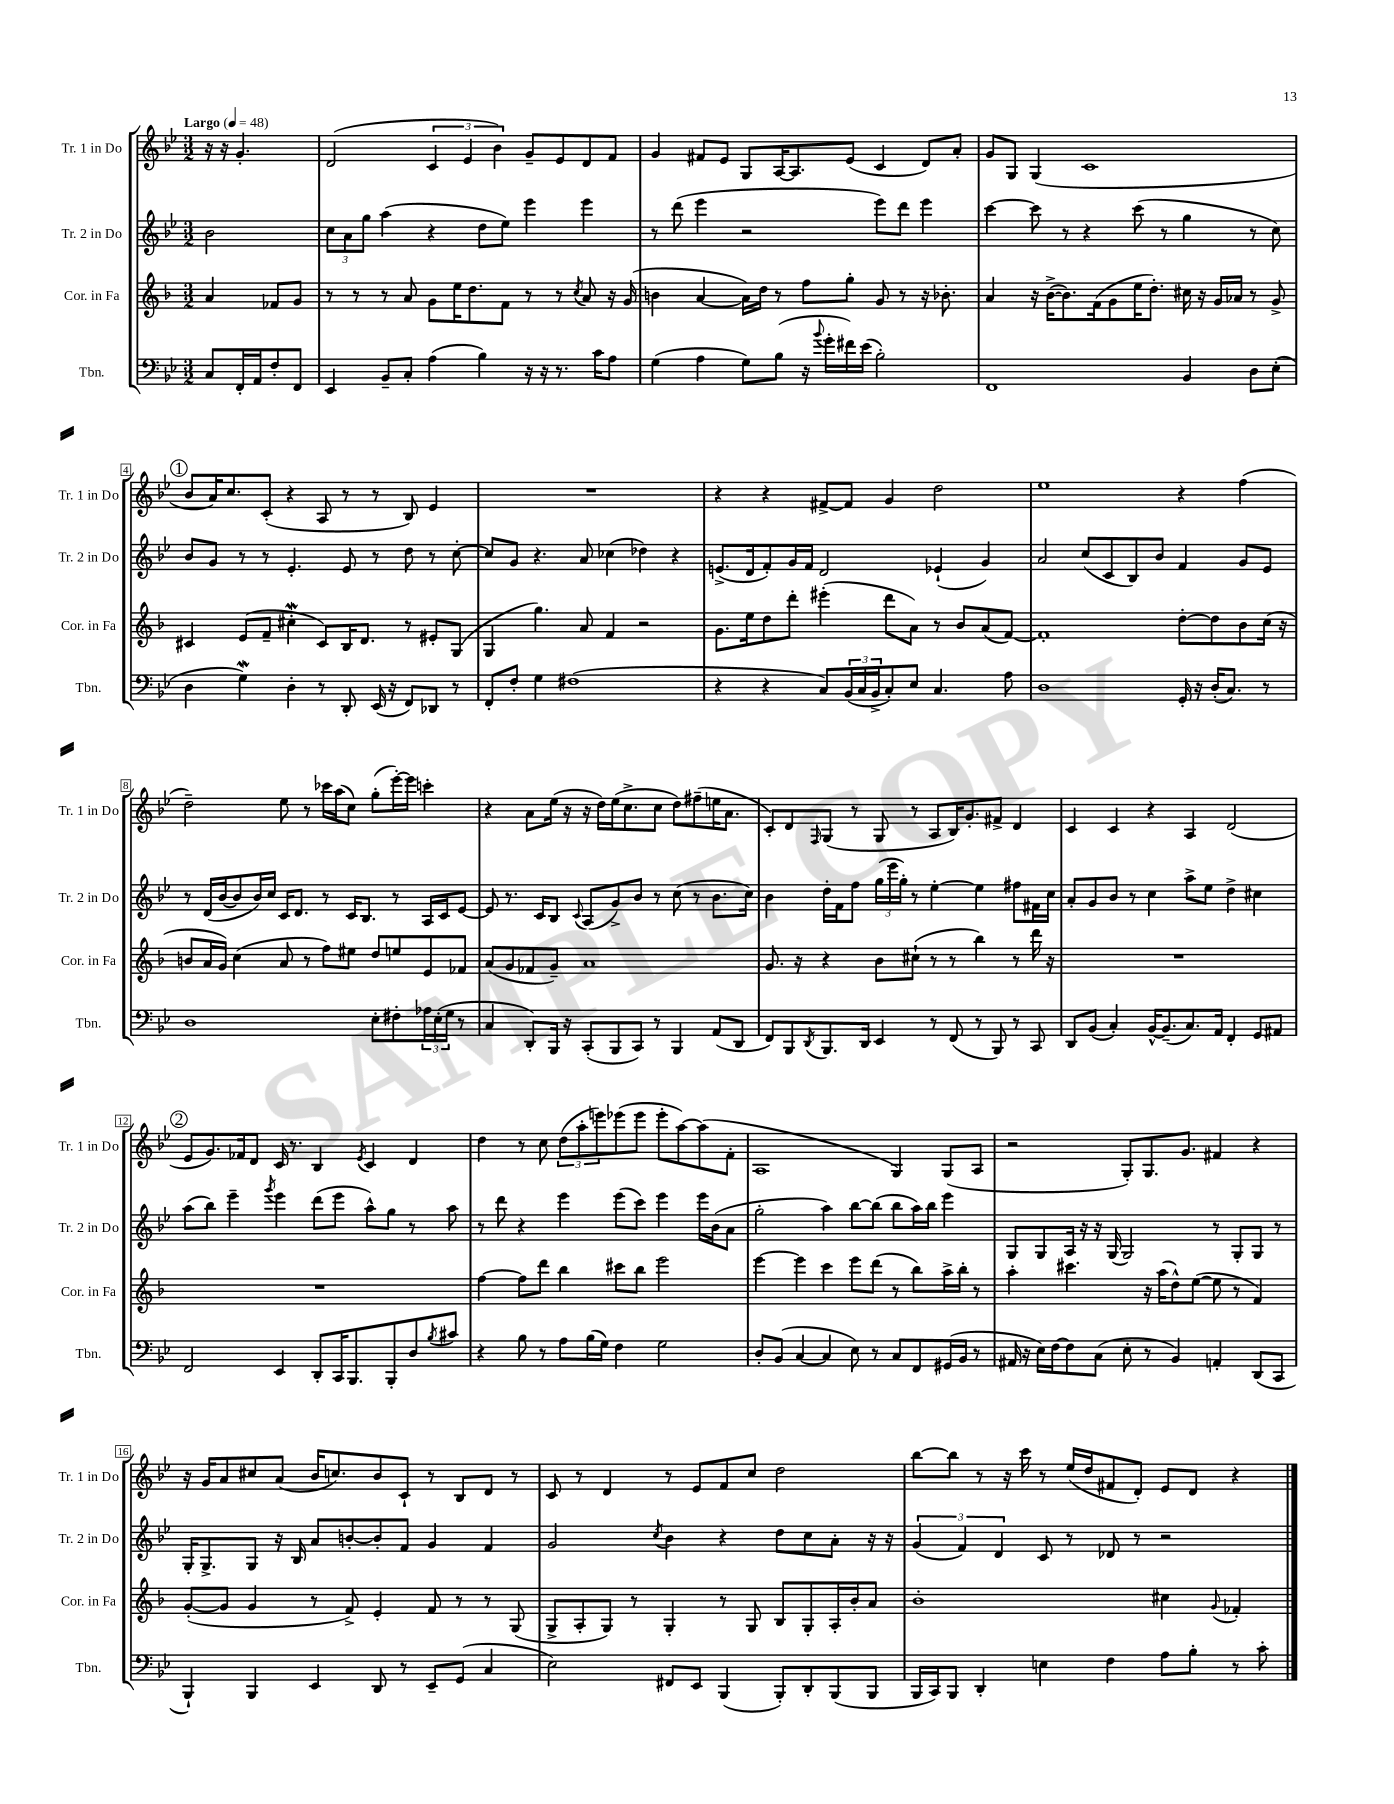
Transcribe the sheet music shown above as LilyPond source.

<<
\new StaffGroup <<
\new Staff = "s0" \with { instrumentName = "Tr. 1 in Do" shortInstrumentName = "Tr. 1 in Do" } {
    \clef treble \key bes \major \numericTimeSignature \time 3/2 \partial 2 \tempo "Largo" 4 = 48
    r16 r16 g'4.-. |
    d'2( \tuplet 3/2 { c'4 ees'4 bes'4) } g'8-- ees'8 d'8 f'8 |
    g'4 fis'8 ees'8 g8 a16~ a8. ees'8( c'4 d'8) a'8-. |
    g'8 g8 g4( c'1 |
    \mark \markup { \circle "1" } bes'8 a'16) c''8. c'8-.( r4 a8 r8 r8 bes8) ees'4 |
    R1. |
    r4 r4 fis'8~-> fis'8 g'4 d''2 |
    ees''1 r4 f''4( |
    d''2--) ees''8 r8 ces'''16 a''16( c''8) g''8-.( ees'''16~-.) ees'''16 c'''4-. |
    r4 a'8 ees''16( r16 r16 d''16) ees''16( c''8.-> c''8 d''8) fis''8--( e''16 a'8. |
    c'8-.) d'8 \grace { f16 } g8( r8 g8 r8 a8 bes16) g'8.-. fis'8-> d'4 |
    c'4 c'4 r4 a4 d'2( |
    \mark \markup { \circle "2" } ees'8 g'8.) fes'16 d'8 c'16 r8. bes4 \acciaccatura { ees'8 } c'4 d'4 |
    d''4 r8 c''8 \tuplet 3/2 { d''8( a''8-. e'''8) } ees'''8( ees'''8 ees'''8-. a''8~) a''8( f'8-. |
    a1 g4) g8( a8 |
    r2 g8-.) g8. g'8. fis'4 r4 |
    r16 g'16 a'8 cis''8 a'8( bes'16 c''8.) bes'8 c'8-! r8 bes8 d'8 r8 |
    c'8 r8 d'4 r8 ees'8 f'8 c''8 d''2 |
    bes''8~ bes''8 r8 r16 c'''16 r8 ees''16( d''16 fis'8 d'8-.) ees'8 d'8 r4 \bar "|." |
}
\new Staff = "s1" \with { instrumentName = "Tr. 2 in Do" shortInstrumentName = "Tr. 2 in Do" } {
    \clef treble \key bes \major \numericTimeSignature \time 3/2 \partial 2
    bes'2 |
    \tuplet 3/2 { c''8 a'8 g''8 } a''4( r4 d''8 ees''8) ees'''4 ees'''4 |
    r8 d'''8( ees'''4 r2 ees'''8) d'''8 ees'''4 |
    c'''4~ c'''8 r8 r4 c'''8( r8 g''4 r8 c''8) |
    \mark \markup { \circle "1" } bes'8 g'8 r8 r8 ees'4.-. ees'8 r8 d''8 r8 c''8~-. |
    c''8 g'8 r4. a'8 ces''4( des''4) r4 |
    e'8.->( d'16 f'8-.) g'16 f'16 d'2 ees'4-!( g'4) |
    a'2 c''8( c'8 bes8) bes'8 f'4 g'8 ees'8 |
    r8 d'16( bes'16~ bes'8 bes'16) c''16 c'16 d'8. r8 c'16 bes8. r8 a16 c'16 ees'8~ |
    ees'8 r8. c'16 bes8 \appoggiatura { c'8 } a8( g'8->) bes'8 r8 c''8( r8 bes'8. c''16) |
    bes'4 d''16-. f'16 f''8 \tuplet 3/2 { g''16( ees'''16 g''16-.) } r8 ees''4~-. ees''4 fis''8 fis'16 c''16 |
    a'8-. g'8 bes'8 r8 c''4 a''8-> ees''8 d''4-> cis''4 |
    \mark \markup { \circle "2" } a''8( bes''8) ees'''4-- \acciaccatura { g'''8 } ees'''4 d'''8( ees'''8 a''8-^) g''8 r8 a''8 |
    r8 d'''8 r4 ees'''4 ees'''8( c'''8) ees'''4 ees'''16 bes'16( a'8 |
    g''2-. a''4) bes''8~ bes''8( bes''8 a''16) bes''16 ees'''4 |
    g8 g8 a16 r16 r16 g16( g2) r8 g8-. g8 r8 |
    g16-. g8.-> g8 r16 bes16 a'8 b'8~-. b'8-. f'8 g'4 f'4 |
    g'2 \acciaccatura { c''8 } bes'4 r4 d''8 c''8 a'8-. r16 r16 |
    \tuplet 3/2 { g'4( f'4) d'4 } c'8 r8 des'8 r8 r2 \bar "|." |
}
\new Staff = "s2" \with { instrumentName = "Cor. in Fa" shortInstrumentName = "Cor. in Fa" } {
    \clef treble \key f \major \numericTimeSignature \time 3/2 \partial 2
    a'4 fes'8 g'8 |
    r8 r8 r8 a'8 g'8 e''16 d''8. f'8 r8 r8 \acciaccatura { c''8 } a'8 r16 g'16( |
    b'4 a'4~ a'16) d''16 r8 f''8 g''8-. g'8 r8 r16 bes'8.-. |
    a'4 r16 bes'16~->( bes'8.) f'16( g'8 e''16 d''8.-.) cis''16 r16 g'16 aes'16 r8 g'8-> |
    \mark \markup { \circle "1" } cis'4 e'8( f'8-- cis''4-.\mordent cis'8) bes16 d'8. r8 eis'8-. g8( |
    g4 g''4.) a'8 f'4 r2 |
    g'8. e''16 d''8 d'''8-. eis'''4-.( d'''8 a'8) r8 bes'8 a'8( f'8~) |
    f'1-. d''8~-. d''8 bes'8 c''16( r16 |
    b'8 a'16 g'16) c''4( a'8 r8 f''8) eis''8 d''8 e''8 e'8 fes'8 |
    a'8( g'8 fes'8 g'8--) a'1 |
    g'8. r16 r4 bes'8 cis''8-!( r8 r8 bes''4) r8 d'''16 r16 |
    R1. |
    \mark \markup { \circle "2" } R1. |
    f''4~ f''8 d'''8 bes''4 cis'''8 bes''8 e'''2 |
    e'''4~ e'''4 c'''4 e'''8 d'''8( r8 bes''8) a''16-> bes''16-. r8 |
    a''4-. cis'''4. r16 a''16( d''8-^) e''8~( e''8 r8 f'4) |
    g'8~-.( g'8 g'4 r8 f'8->) e'4-. f'8 r8 r8 g8( |
    g8-> a8-. g8) r8 g4-. r8 g8 bes8 g8-. a16-. bes'16-. a'8 |
    bes'1-. cis''4 \appoggiatura { g'8 } fes'4-. \bar "|." |
}
\new Staff = "s3" \with { instrumentName = "Tbn." shortInstrumentName = "Tbn." } {
    \clef bass \key bes \major \numericTimeSignature \time 3/2 \partial 2
    c8 f,16-. a,16 f8-. f,8 |
    ees,4 bes,8-- c8-. a4( bes4) r16 r16 r8. c'16 a8 |
    g4( a4 g8) bes8( r16 \appoggiatura { bes'8 } g'16-. fis'16) ees'16( bes2-.) |
    f,1 bes,4 d8 ees8-.( |
    \mark \markup { \circle "1" } d4 g4\mordent) d4-. r8 d,8-. ees,16( r16 f,8) des,8 r8 |
    f,8-. f8-. g4 fis1( |
    r4 r4 c8) \tuplet 3/2 { bes,16( c16 bes,16-> } c8-.) ees8 c4. a8 |
    d1 g,16-. r16 d16-.( c8.) r8 |
    d1 ees8-. fis8-. \tuplet 3/2 { aes16 ees16-.( g16 } r8 |
    c4 d,8-.) bes,,16 r16 c,8-.( bes,,8 c,8) r8 bes,,4 a,8( d,8 |
    f,8) bes,,8 \acciaccatura { d,8 } bes,,8. d,16 ees,4 r8 f,8( r8 bes,,8) r8 c,8 |
    d,8 bes,8( c4-.) bes,16~-^ bes,8.--( c8.) a,16 f,4-. g,8 ais,8 |
    \mark \markup { \circle "2" } f,2 ees,4 d,8-. c,16 bes,,8. bes,,8-. d8 \acciaccatura { bes8 } cis'8 |
    r4 bes8 r8 a8 bes16( g16) f4 g2 |
    d8-. bes,8( c4~ c4 ees8) r8 c8 f,8 gis,16( bes,16 r8 |
    ais,16 r16 ees16) f16~ f8 c8( ees8-. r8 bes,4) a,4-. d,8( c,8 |
    bes,,4-!) bes,,4 ees,4 d,8 r8 ees,8-- g,8( c4 |
    ees2) fis,8 ees,8 bes,,4( bes,,8-.) d,8-. bes,,8( bes,,8 |
    bes,,16 c,16) bes,,8 d,4-. e4 f4 a8 bes8-. r8 c'8-. \bar "|." |
}
>>
>>
\layout { \context { \Score \override BarNumber.stencil = #(make-stencil-boxer 0.1 0.3 ly:text-interface::print) } }
